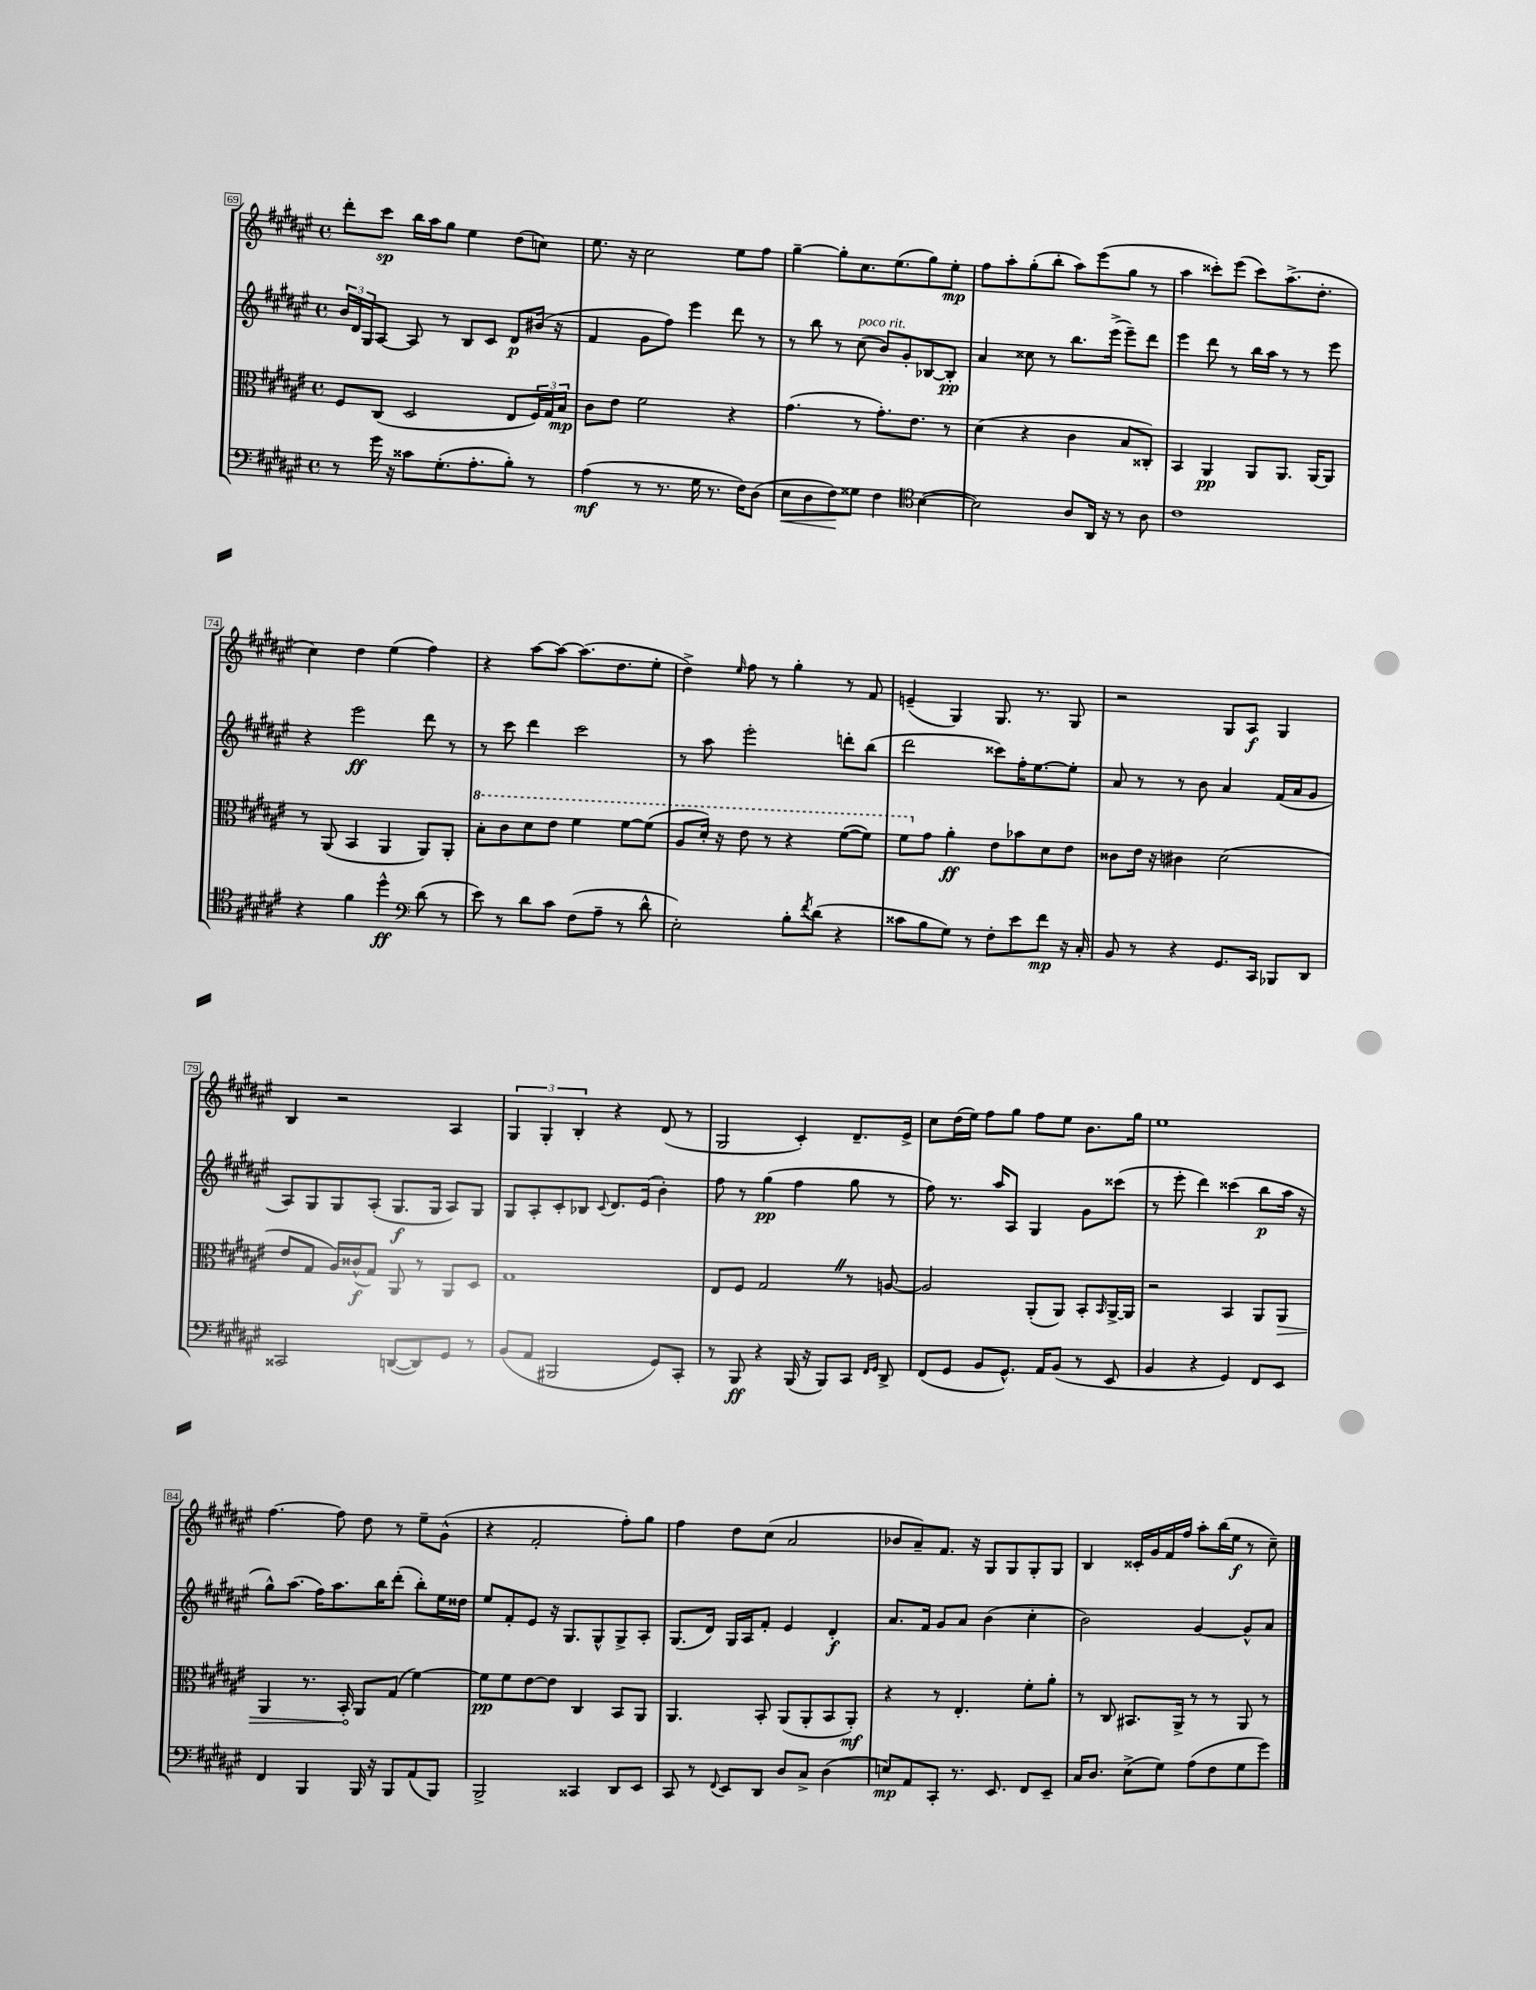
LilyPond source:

<<
\new StaffGroup <<
\new Staff = "s0" {
    \clef treble \key fis \major \defaultTimeSignature \time 4/4
    dis'''8-. cis'''8\sp b''16 ais''16 gis''8 eis''4 dis''8( c''8) |
    eis''8. r16 cis''2 eis''8 fis''8 |
    gis''4~-- gis''8-. cis''8. eis''8.( gis''8) eis''8-.\mp |
    fis''8 ais''8-. gis''8-.( b''8-. ais''8) eis'''8( gis''8 r8 |
    ais''4 cisis'''8-.) eis'''8( cisis'''8) ais''8.->( dis''8.-. |
    cis''4) dis''4 eis''4( fis''4) |
    r4 ais''8~ ais''8~ ais''8.( dis''8. eis''8-. |
    dis''4->) \grace { eis''16 } fis''8 r8 gis''4-. r8 fis'8 |
    e'4--( gis4) gis8. r8. gis8 |
    r2 gis8 ais8\f gis4 |
    b4 r2 ais4 |
    \tuplet 3/2 { gis4 gis4-. b4-. } r4 dis'8( r8 |
    gis2 cis'4-.) dis'8.-- eis'16-> |
    cis''8 dis''16( eis''16) fis''8 gis''8 fis''8 eis''8 b'8. gis''16 |
    eis''1 |
    fis''4.~ fis''8 dis''8 r8 eis''8-- gis'8-^( |
    r4 fis'2-. fis''8-.) gis''8 |
    fis''4 dis''8 cis''8( ais'2 |
    bes'8 ais'8--) fis'8. r16 gis8 gis8 gis8-. gis8 |
    b4 cisis'16-. gis'16 fis'16 fis''16 ais''8-. b''16( eis''16\f r8 cis''8--) \bar "|." |
}
\new Staff = "s1" {
    \clef treble \key fis \major \defaultTimeSignature \time 4/4
    \tuplet 3/2 { b'16 dis'16 gis16 } ais8~ ais8 r8 b8 cis'8 dis'8\p bis'16( r16 |
    fis'4 gis'8 fis''8) eis'''4 dis'''8 r8 |
    r8 b''8 r8 cis''8^\markup { \italic "poco rit." }( b'8) gis'8-. bes8~ bes8-.\pp |
    ais'4 cisis''8 r8 b''8. eis'''16->( eis'''8--) dis'''8 |
    eis'''4 dis'''8 r8 b''16 ais''16 r8 r8 eis'''8 |
    r4 eis'''2\ff dis'''8 r8 |
    r8 cis'''8 dis'''4 cis'''2 |
    r8 ais''8 eis'''2-. d'''8-. b''8( |
    dis'''2 cisis'''8) fis''16-. eis''8.~ eis''8-. |
    ais'8 r8 r8 b'8 ais'4 fis'16( ais'16 gis'8 |
    ais8) gis8 gis8 ais8-.( gis8.\f gis16 ais8) gis8 |
    gis8 ais8-. cis'8-. bes8 \appoggiatura { cis'8 } dis'8. eis'16( b'4-.) |
    fis''8 r8 gis''4\pp( fis''4 gis''8 r8 |
    fis''8) r8. ais''16 ais8 gis4 gis'8 cisis'''8( |
    r8 eis'''8-. dis'''4) cisis'''4( b''8\p ais''16 r16 |
    gis''8-^) ais''8.( fis''16) ais''8. b''16 dis'''8-.( b''8-.) eis''16 disis''16 |
    eis''8 fis'8-. eis'8 r16 gis8. gis8-^ gis8-> ais8-. |
    gis8.( dis'16) gis16 ais16 fis'8-. eis'4 dis'4-.\f |
    ais'8. fis'16 gis'8 ais'8 b'4( cis''4-. |
    b'2) gis'4~ gis'8-^ ais'8 \bar "|." |
}
\new Staff = "s2" {
    \clef alto \key fis \major \defaultTimeSignature \time 4/4
    fis8 cis8( dis2 eis8 \tuplet 3/2 { fis16) gis16 b16\mp } |
    cis'8 eis'8 fis'2 r4 |
    gis'4.( r8 gis'8.-.) eis'8. r8 |
    dis'4( r4 cis'4 b8 cisis8-.) |
    b,4 ais,4\pp ais,8 ais,8. ais,16~ ais,8 |
    r8 ais,8( b,4 ais,4 ais,8) ais,8-. |
    \ottava #1 b'8-. cis''8 dis''8 eis''8 fis''4 fis''8~ fis''8( |
    ais'8 dis''16-.) r16 eis''8 r8 r4 fis''8~( fis''8) |
    fis''8 \ottava #0 gis'8 ais'4-.\ff eis'8 bes'8 dis'8 eis'8 |
    cisis'8 eis'16 r16 cis'4 dis'2( |
    eis'8 gis8 ais16) cisis'16-^\f( gis8) ais,8 r8 ais,8 dis8 |
    gis1 |
    eis8 fis8 gis2 \once \override BreathingSign.text = \markup { \musicglyph "scripts.caesura.straight" } \breathe r8 a8~ |
    a2 ais,8-.( ais,8) b,8-. \grace { b,16 } ais,16~-> ais,16 |
    r2 b,4 ais,8 \once \override Hairpin.circled-tip = ##t ais,8\> |
    ais,4 r8. b,16-.\! ais,8 gis8( fis'4~) |
    fis'8\pp fis'8 eis'8~ eis'8 cis4 b,8 ais,8 |
    ais,4. b,8-. ais,8( ais,8-. b,8 ais,8-.\mf) |
    r4 r8 eis4.-. fis'8-. ais'8-. |
    r8 cis8 bis,8. ais,16-> r8 r8 ais,8 r8 \bar "|." |
}
\new Staff = "s3" {
    \clef bass \key fis \major \defaultTimeSignature \time 4/4
    r8 gis'16 r16 cisis'8 gis8.-.( ais8.-. b8-.) r8 |
    ais4\mf( r8 r8. gis16 r8. fis16) dis8( |
    eis8\< dis8 fis8\!) gisis8 fis4 \clef tenor b4~( |
    b2) ais8 ais,16 r16 r8 ais8 |
    cis'1 |
    r4 fis'4 dis''4-^\ff \clef bass dis'8( r8 |
    eis'8) r8 dis'8 cis'8 fis8( ais8-- r8 dis'8-^ |
    eis2-.) b8-. \acciaccatura { fis'8 } dis'8( r4 |
    cisis'8 b8 gis8) r8 fis8-. eis'8 fis'8\mp r16 cis16-. |
    b,8 r8 r4 gis,8. cis,16 bes,,8 dis,8 |
    cisis,2 d,8~( d,8) gis,8 r8 |
    b,8( ais,8 bis,,2 gis,8) cis,8-. |
    r8 b,,8\ff r4 b,,16( r16 b,,8) cis,8 \grace { fis,16 gis,16 } dis,8-> |
    fis,8( gis,8 b,8 gis,8.-^) ais,16 b,8( r8 eis,8 |
    b,4 r4 gis,4) fis,8 eis,8 |
    fis,4 b,,4 b,,16 r16 b,,8 ais,8( b,,8) |
    b,,2-> cisis,4 dis,8 eis,8 |
    cis,8 r8 \appoggiatura { fis,8 } eis,8 dis,8 dis8 cis8-> dis4( |
    e8\mp) ais,8 cis,8-. r8. eis,8. fis,8 eis,8-- |
    cis16 dis8. eis8->( gis8) ais8( fis8 gis8 gis'8) \bar "|." |
}
>>
>>
\layout { \context { \Score currentBarNumber = #69 \override BarNumber.stencil = #(make-stencil-boxer 0.1 0.3 ly:text-interface::print) } }
